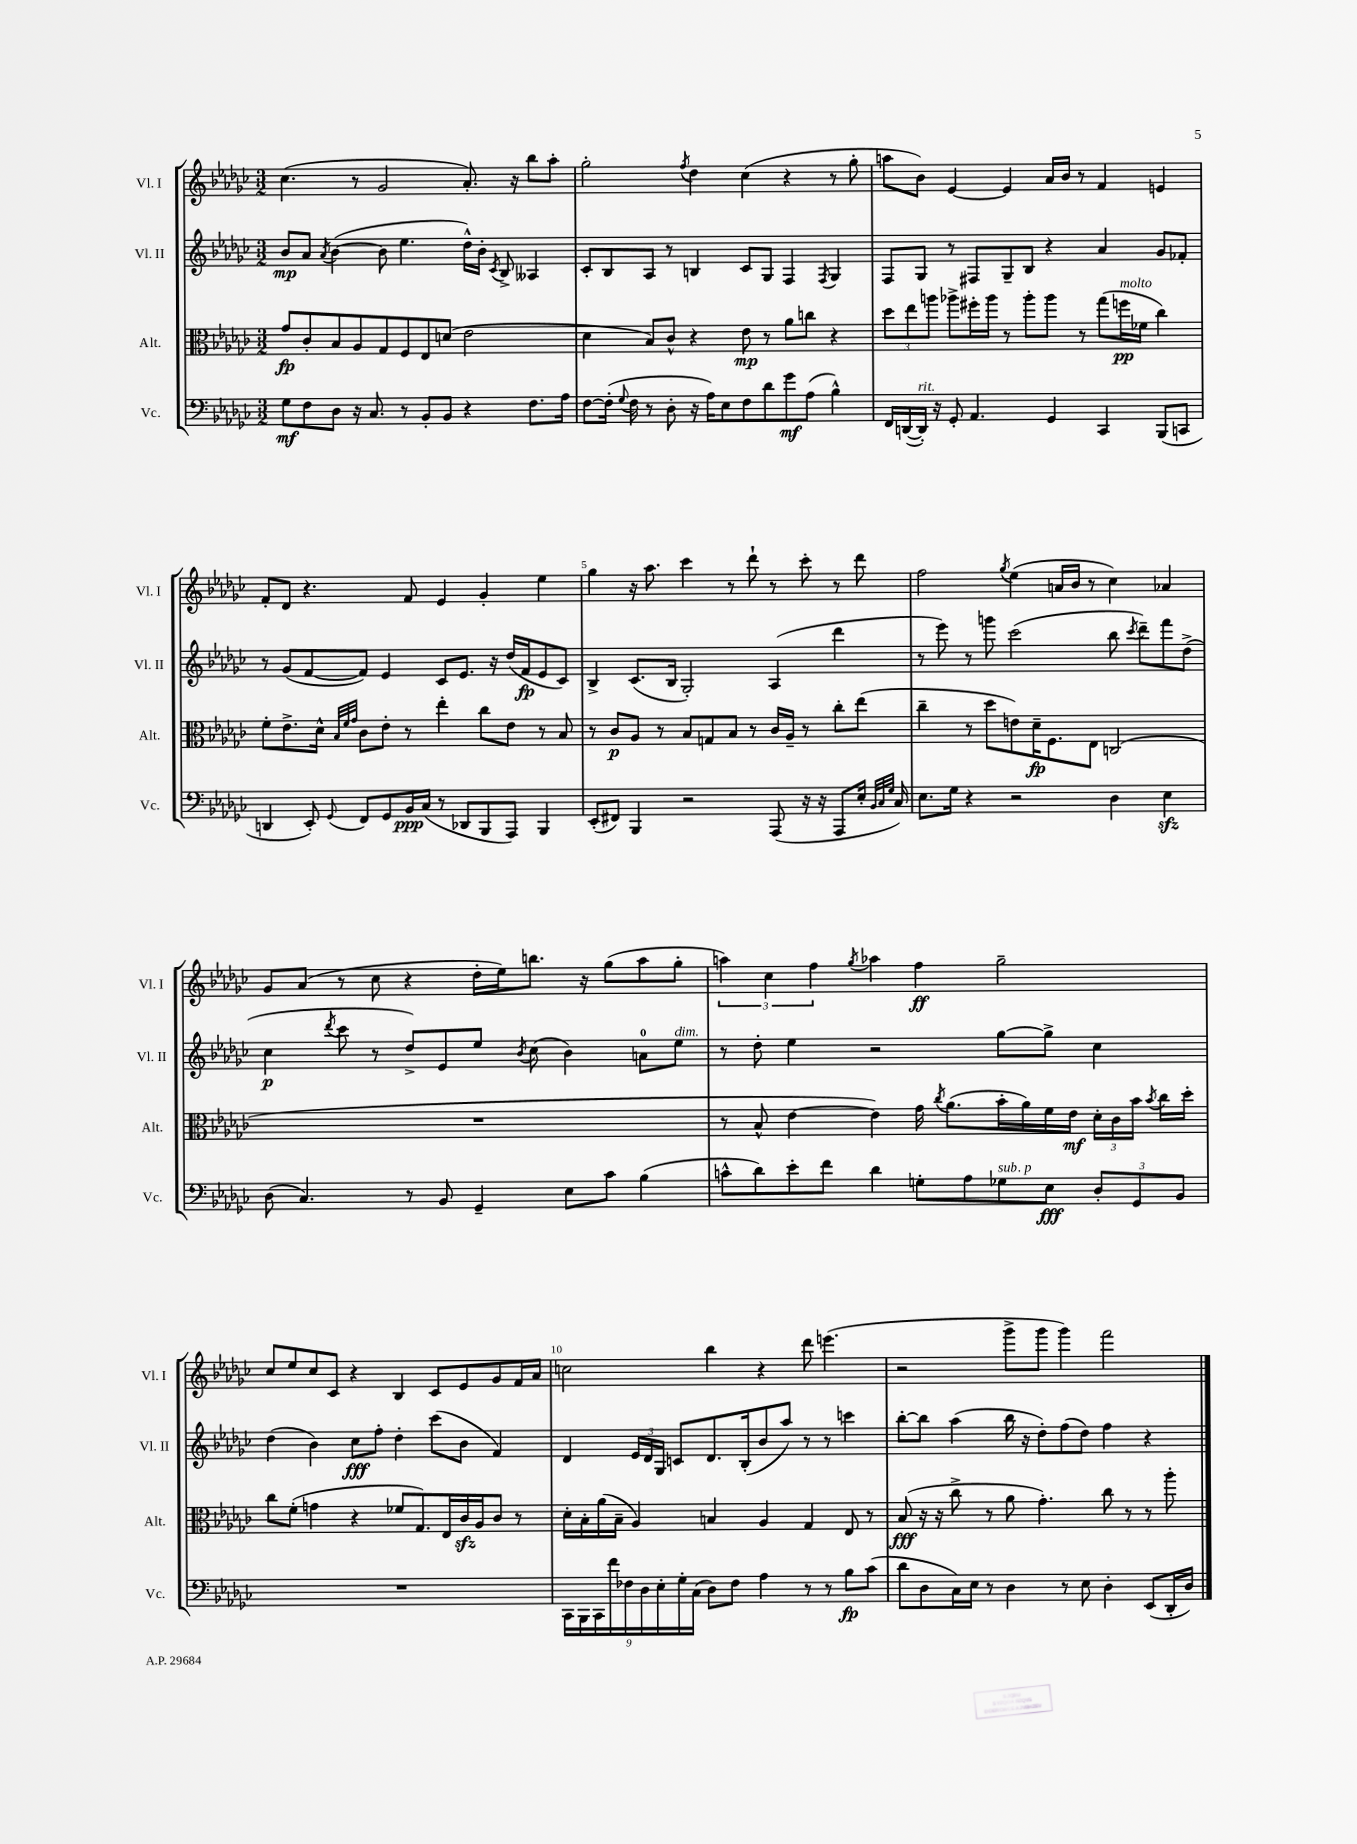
<<
\new StaffGroup <<
\new Staff = "s0" \with { instrumentName = "Vl. I" shortInstrumentName = "Vl. I" } {
    \clef treble \key ges \major \numericTimeSignature \time 3/2
    \autoBeamOff ces''4.( r8 ges'2 aes'8.-.) r16 bes''8[ aes''8]-. |
    ges''2-. \acciaccatura { f''8 } des''4 ces''4( r4 r8 ges''8-. |
    a''8[ bes'8]) ees'4~ ees'4 aes'16[ bes'16] r8 f'4 e'4 |
    f'8[-. des'8] r4. f'8 ees'4 ges'4-. ees''4 |
    ges''4 r16 aes''8. ces'''4 r8 des'''8-! r8 ces'''8-. r8 des'''8 |
    f''2 \acciaccatura { ges''8 } ees''4( a'16[ bes'16] r8 ces''4) aes'4 |
    ges'8[ aes'8]( r8 ces''8 r4 des''16[-. ees''16) b''8.] r16 ges''8[( aes''8 ges''8]-. |
    \tuplet 3/2 { a''4) ces''4 f''4 } \acciaccatura { ges''8 } aes''4 f''4\ff ges''2-- |
    ces''8[ ees''8 ces''8 ces'8] r4 bes4 ces'8[ ees'8 ges'8 f'16 aes'16] |
    c''2 bes''4 r4 des'''8 e'''4.( |
    r2 ges'''8[-> ges'''8] ges'''4) f'''2 \bar "|." |
}
\new Staff = "s1" \with { instrumentName = "Vl. II" shortInstrumentName = "Vl. II" } {
    \clef treble \key ges \major \numericTimeSignature \time 3/2
    \autoBeamOff bes'8[\mp aes'8] \acciaccatura { aes'8 } bes'4~( bes'8 ees''4. des''16[-^) bes'16]-. \acciaccatura { ces'8 } bes8-> aeses4 |
    ces'8[-. bes8 aes8] r8 b4 ces'8[ ges8] f4 \acciaccatura { f8 } ges4 |
    f8[ ges8] r8 fis8[ ges8-- bes8] r4 aes'4 ges'8[ fes'8]-. |
    r8 ges'8[( f'8~ f'8]) ees'4 ces'8[ ees'8.] r16 des''16[( f'16\fp ees'8 ces'8]) |
    bes4-> ces'8.[( bes16] ges2-.) aes4( des'''4 |
    r8 ees'''8) r8 g'''8 ces'''2( bes''8 \acciaccatura { ces'''8 } des'''8[--) f'''8 des''8]->( |
    ces''4\p \acciaccatura { des'''8 } ces'''8 r8 des''8[->) ees'8 ees''8] \acciaccatura { bes'8 } ces''8( bes'4) a'8[-0 ees''8]^\markup { \italic "dim." } |
    r8 des''8-. ees''4 r2 ges''8[~ ges''8]-> ces''4 |
    des''4( bes'4) ces''8[\fff f''8]-. des''4-. ces'''8[( bes'8] f'4) |
    des'4 \tuplet 3/2 { ees'16[ des'16 ges16] } c'8[ des'8. bes16-.( bes'8 aes''8]) r8 r8 c'''4 |
    bes''8[~-. bes''8] aes''4( bes''16 r16 des''8[-.) f''8( des''8]) f''4 r4 \bar "|." |
}
\new Staff = "s2" \with { instrumentName = "Alt." shortInstrumentName = "Alt." } {
    \clef alto \key ges \major \numericTimeSignature \time 3/2
    \autoBeamOff ges'8[\fp ces'8-. bes8 aes8 ges8 f8 ees8 d'8]( ees'2 |
    des'4 bes8[) ces'8]-^ r4 ees'8\mp r8 aes'8[ c''8] r4 |
    \tuplet 3/2 { des''8[ ees''8 a''8] } aes''8[-> fis''16-. aes''16] r8 aes''8[-. aes''8] r8 ges''8[( f''16\pp^\markup { \italic "molto" } fes'16] ces''4) |
    f'8[-. ees'8.-> des'16]-^ \grace { bes32[ f'32 ges'32] } ces'8[ ees'8]-. r8 ees''4-. ces''8[ ees'8] r8 bes8 |
    r8 ces'8[\p aes8] r8 bes8[ g8 bes8] r8 ces'16[ aes16]-- r8 ces''8[-. ees''8]( |
    ces''4-- r8 des''8[ e'8) des'16--\fp f8. ees8] c2( |
    R1. |
    r8 bes8-^ ees'4~ ees'4) ges'16 \acciaccatura { ces''8 } aes'8.[( bes'16-. aes'16) f'16 ees'16]\mf \tuplet 3/2 { des'16[-. ces'16 bes'16] } \acciaccatura { bes'8 } ces''16[ des''16]-. |
    ces''8[ f'8]-.( g'4 r4 fes'8[ ges8.) ees16 ces'16\sfz aes16 ces'8] r8 |
    des'16[-. bes16-. aes'16( bes16]-- aes4) b4 aes4 ges4 ees8 r8 |
    bes8\fff( r16 r16 ces''8-> r8 aes'8 ges'4.-.) ces''8 r8 r8 aes''8-. \bar "|." |
}
\new Staff = "s3" \with { instrumentName = "Vc." shortInstrumentName = "Vc." } {
    \clef bass \key ges \major \numericTimeSignature \time 3/2
    \autoBeamOff ges8[\mf f8 des8] r16 ces8. r8 bes,8[-. bes,8] r4 f8.[ aes16] |
    f8[~ f16]-.( \appoggiatura { ges8 } f16 r8 des8-. r16 aes16[) ees8 f8 des'8 ges'8\mf aes8]( bes4-^) |
    f,16[ d,16~( d,16]-.^\markup { \italic "rit." }) r16 ges,8-. aes,4. ges,4 ces,4 bes,,8[( c,8] |
    d,4 ees,8-.) \appoggiatura { ges,8 } f,8[ ges,8 bes,16\ppp ces16]( r8 des,8[ bes,,8 aes,,8]) bes,,4 |
    ees,8[-.( fis,8]) bes,,4 r2 aes,,8( r16 r16 aes,,8[ ees16]-. \grace { bes,32[ ces32 ges32] } ces16) |
    ees8.[ ges16] r4 r2 des4 ees4\sfz |
    des8( ces4.) r8 bes,8 ges,4-- ees8[ ces'8] bes4( |
    c'8[-^ des'8) ees'8-. f'8] des'4 g8[-. aes8 ges8^\markup { \italic "sub. p" } ees8]\fff \tuplet 3/2 { des8[-. ges,8 bes,8] } |
    R1. |
    \tuplet 9/8 { ces,16[ bes,,16 ces,16 f'16 fes16 des16 ees16-. ges16-. ces16]( } des8[) fes8] aes4 r8 r8 bes8[\fp ces'8]( |
    des'8[ des8 ces16) ees16] r8 des4 r8 ees8 des4-. ees,8[( des,16-. des16]) \bar "|." |
}
>>
>>
\layout { \context { \Score \override BarNumber.break-visibility = ##(#f #t #t) barNumberVisibility = #(every-nth-bar-number-visible 5) } }
